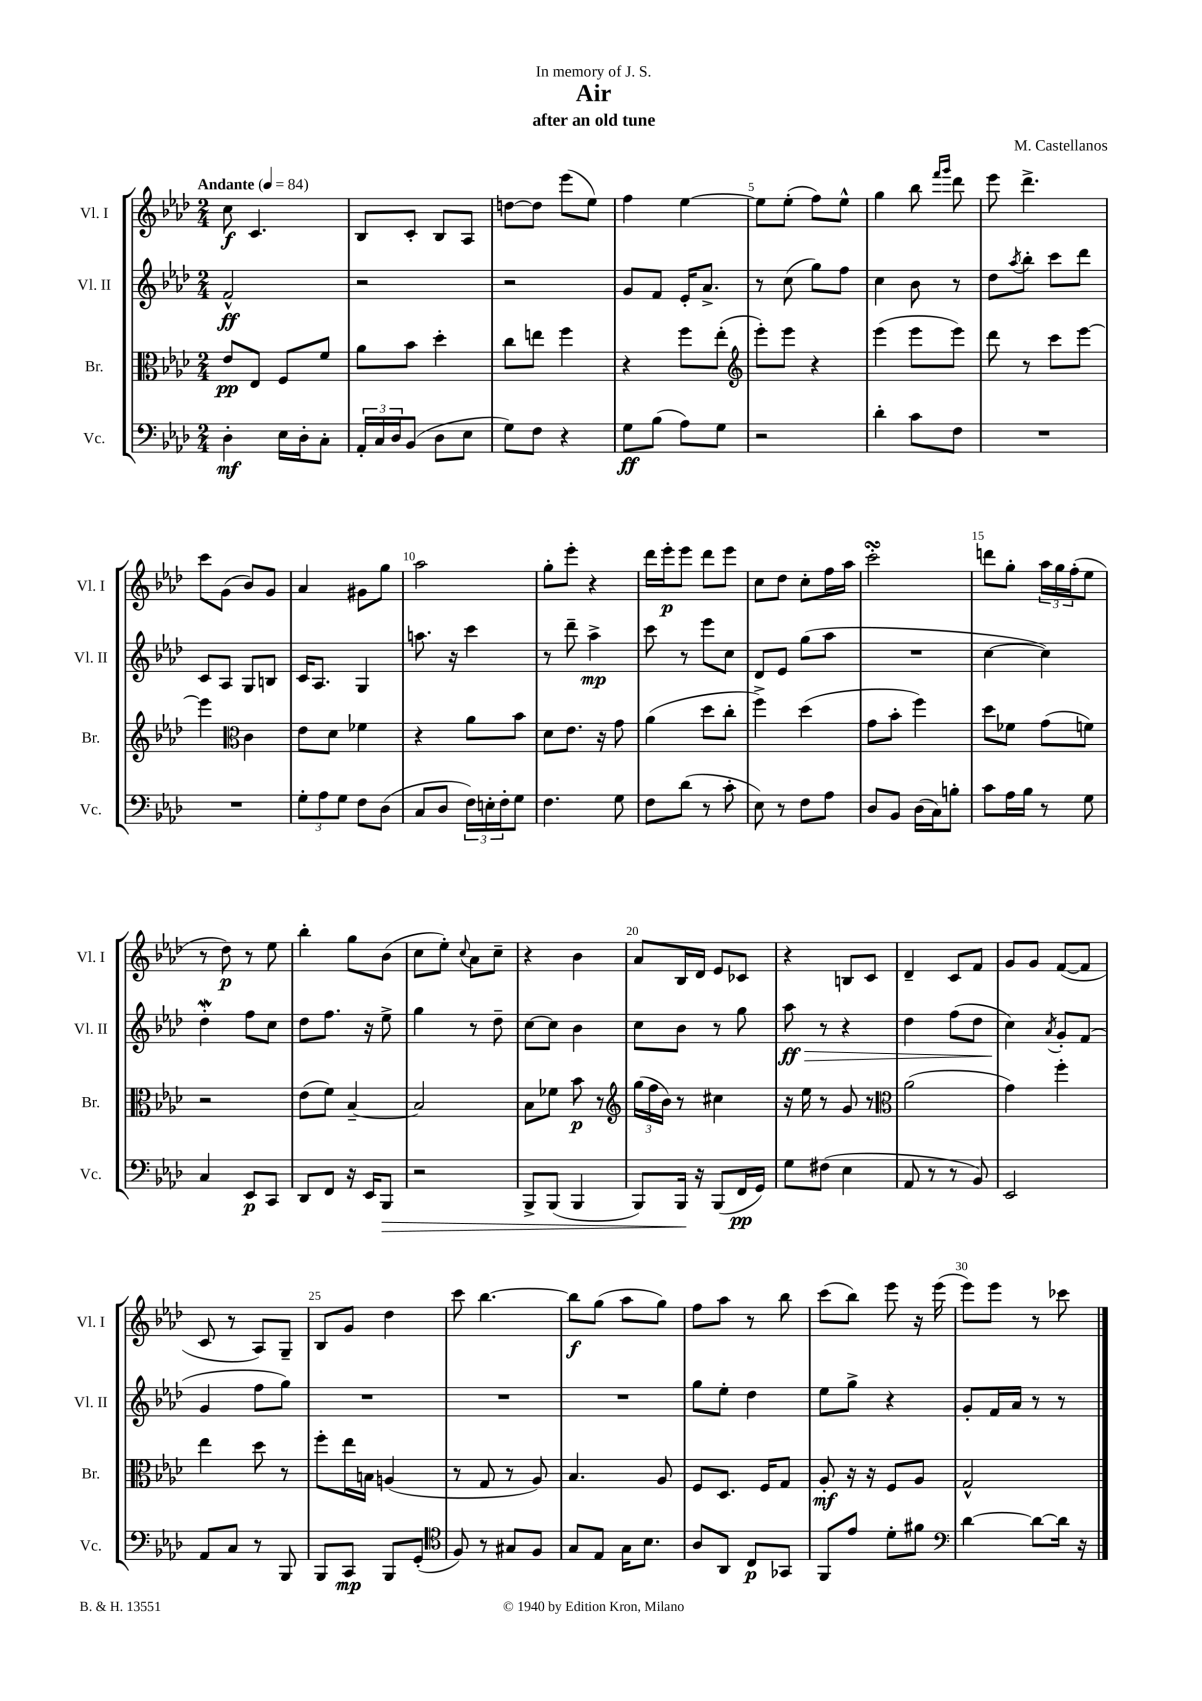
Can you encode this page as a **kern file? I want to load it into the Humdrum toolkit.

**kern	**kern	**kern	**kern
*staff4	*staff3	*staff2	*staff1
*clefF4	*clefC3	*clefG2	*clefG2
*k[b-e-a-d-]	*k[b-e-a-d-]	*k[b-e-a-d-]	*k[b-e-a-d-]
*M2/4	*M2/4	*M2/4	*M2/4
*MM84	*MM84	*MM84	*MM84
4D-'	8e-	2f^^	8cc
.	8E-	.	4.c
16E-	8F	.	.
16D-'	.	.	.
8C'	8f	.	.
=	=	=	=
24AA-'	8a-	2r	8B-
24C	.	.	.
24D-	.	.	.
(8BB-	8b-	.	8c'
8D-	4dd-'	.	8B-
8E-	.	.	8A-
=	=	=	=
8G)	8cc	2r	[8dd
8F	8ee	.	8dd]
4r	4ff	.	(8eee-
.	.	.	8ee-)
=	=	=	=
8G	4r	8g	4ff
(8B-	.	8f	.
8A-)	8ff	16e-'	[4ee-
.	.	8.a-^	.
8G	(8ee-'	.	.
=	=	=	=
*	*clefG2	*	*
2r	8eee-')	8r	8ee-]
.	8eee-	(8cc	(8ee-'
.	4r	8gg)	8ff)
.	.	8ff	8ee-^^
=	=	=	=
4d-'	(4eee-	4cc	4gg
8c	8eee-	8b-	8bb-
.	.	.	16qqfff
.	.	.	16qqggg
8F	8eee-)	8r	8ddd-
=	=	=	=
2r	8ddd-	8dd-	8eee-
.	.	8qaa-	.
.	8r	8bb-'	4.ddd-^
.	8ccc	8ccc	.
.	[8eee-	8ddd-	.
=	=	=	=
2r	4eee-]	8c	8ccc
.	.	8A-	(8g
*	*clefC3	*	*
.	4c	8G	8b-)
.	.	8B	8g
=	=	=	=
12G'	8e-	16c	4a-
.	.	8.A-	.
12A-	.	.	.
.	8d-	.	.
12G	.	.	.
8F	4f-	4G	8g#
(8D-	.	.	8gg
=	=	=	=
8C	4r	8.aa	2aa-
8D-	.	.	.
.	.	16r	.
24F)	8a-	4ccc	.
24E'	.	.	.
24F'	.	.	.
8G	8b-	.	.
=	=	=	=
4.F	8d-	8r	8gg'
.	8.e-	8ddd-~	8eee-'
.	.	4aa-^	4r
.	16r	.	.
8G	8g	.	.
=	=	=	=
8F	(4a-	8ccc	16ddd-
.	.	.	16eee-'
(8d-	.	8r	8eee-
8r	8dd-	8eee-	8ddd-
8c'	8cc'	8cc	8eee-
=	=	=	=
8E-)	4ff^)	8d-	8cc
8r	.	8e-	8dd-
8F	(4dd-	(8gg	8cc'
8A-	.	8aa-	16ff
.	.	.	16aa-
=	=	=	=
8D-	8g	2r	2ccc'
8BB-	8b-'	.	.
(16D-	4ff)	.	.
16C)	.	.	.
8B'	.	.	.
=	=	=	=
8c	8dd-	[4cc	8ddd
16A-	8f-	.	8gg'
16B-	.	.	.
8r	(8g	4cc])	24aa-
.	.	.	24gg
.	.	.	(24ff'
8G	8f)	.	8ee-
=	=	=	=
4C	2r	4dd-'	8r
.	.	.	8dd-)
8EE-	.	8ff	8r
8CC	.	8cc	8ee-
=	=	=	=
8DD-	(8e-	8dd-	4bb-'
8FF	8f)	8.ff	.
16r	[4B-~	.	8gg
16EE-	.	16r	.
8BBB-	.	8ee-^	(8b-
=	=	=	=
2r	2B-]	4gg	8cc
.	.	.	8ee-')
.	.	.	8qqcc
.	.	8r	8a-
.	.	8dd-~	8cc~
=	=	=	=
8BBB-^	8B-	[8cc	4r
(8BBB-	8f-	8cc]	.
4BBB-	8b-	4b-	4b-
.	8r	.	.
=	=	=	=
*	*clefG2	*	*
8BBB-)	(24gg	8cc	8a-
.	24ff	.	.
.	24b-)	.	.
16BBB-	8r	8b-	16B-
16r	.	.	16d-
(8BBB-	4cc#	8r	8e-
16FF	.	8gg	8c-
16GG)	.	.	.
=	=	=	=
8G	16r	8aa-	4r
.	16ee-	.	.
(8F#	8r	8r	.
4E-	8g	4r	8B
.	8r	.	8c
=	=	=	=
*	*clefC3	*	*
8AA-	(2a-	4dd-	4d-~
8r	.	.	.
8r	.	(8ff	8c
8BB-)	.	8dd-	8f
=	=	=	=
2EE-	4g)	4cc)	8g
.	.	.	8g
.	.	8qa-	.
.	4ff'	8g'	([8f
.	.	(8f	8f]
=	=	=	=
8AA-	4ee-	4g	8c
8C	.	.	8r
8r	8dd-	8ff	8A-)
8BBB-	8r	8gg)	8G~
=	=	=	=
8BBB-	8ff'	2r	8B-
8CC	16ee-	.	8g
.	16B	.	.
8BBB-	(4A	.	4dd-
(8GG'	.	.	.
=	=	=	=
*clefC4	*	*	*
8F)	8r	2r	8ccc
8r	8G	.	[4.bb-
8G#	8r	.	.
8F	8A-)	.	.
=	=	=	=
8G	4.B-	2r	8bb-]
8E-	.	.	(8gg
16G	.	.	8aa-
8.B-	.	.	.
.	8A-	.	8gg)
=	=	=	=
8A-	8F	8gg	8ff
8AA-	8.D-	8ee-'	8aa-
8C	.	4dd-	8r
.	16F	.	.
8GG-	8G	.	8bb-
=	=	=	=
8FF	8A-'	8ee-	(8ccc
8e-	16r	8gg^	8bb-)
.	16r	.	.
8d-'	8F	4r	8eee-
8f#	8A-	.	16r
.	.	.	(16eee-
=	=	=	=
*clefF4	*	*	*
[4d-	2G^^	8g'	8eee-)
.	.	16f	8eee-
.	.	16a-	.
8d-_	.	8r	8r
16d-]	.	8r	8ccc-
16r	.	.	.
==	==	==	==
*-	*-	*-	*-
